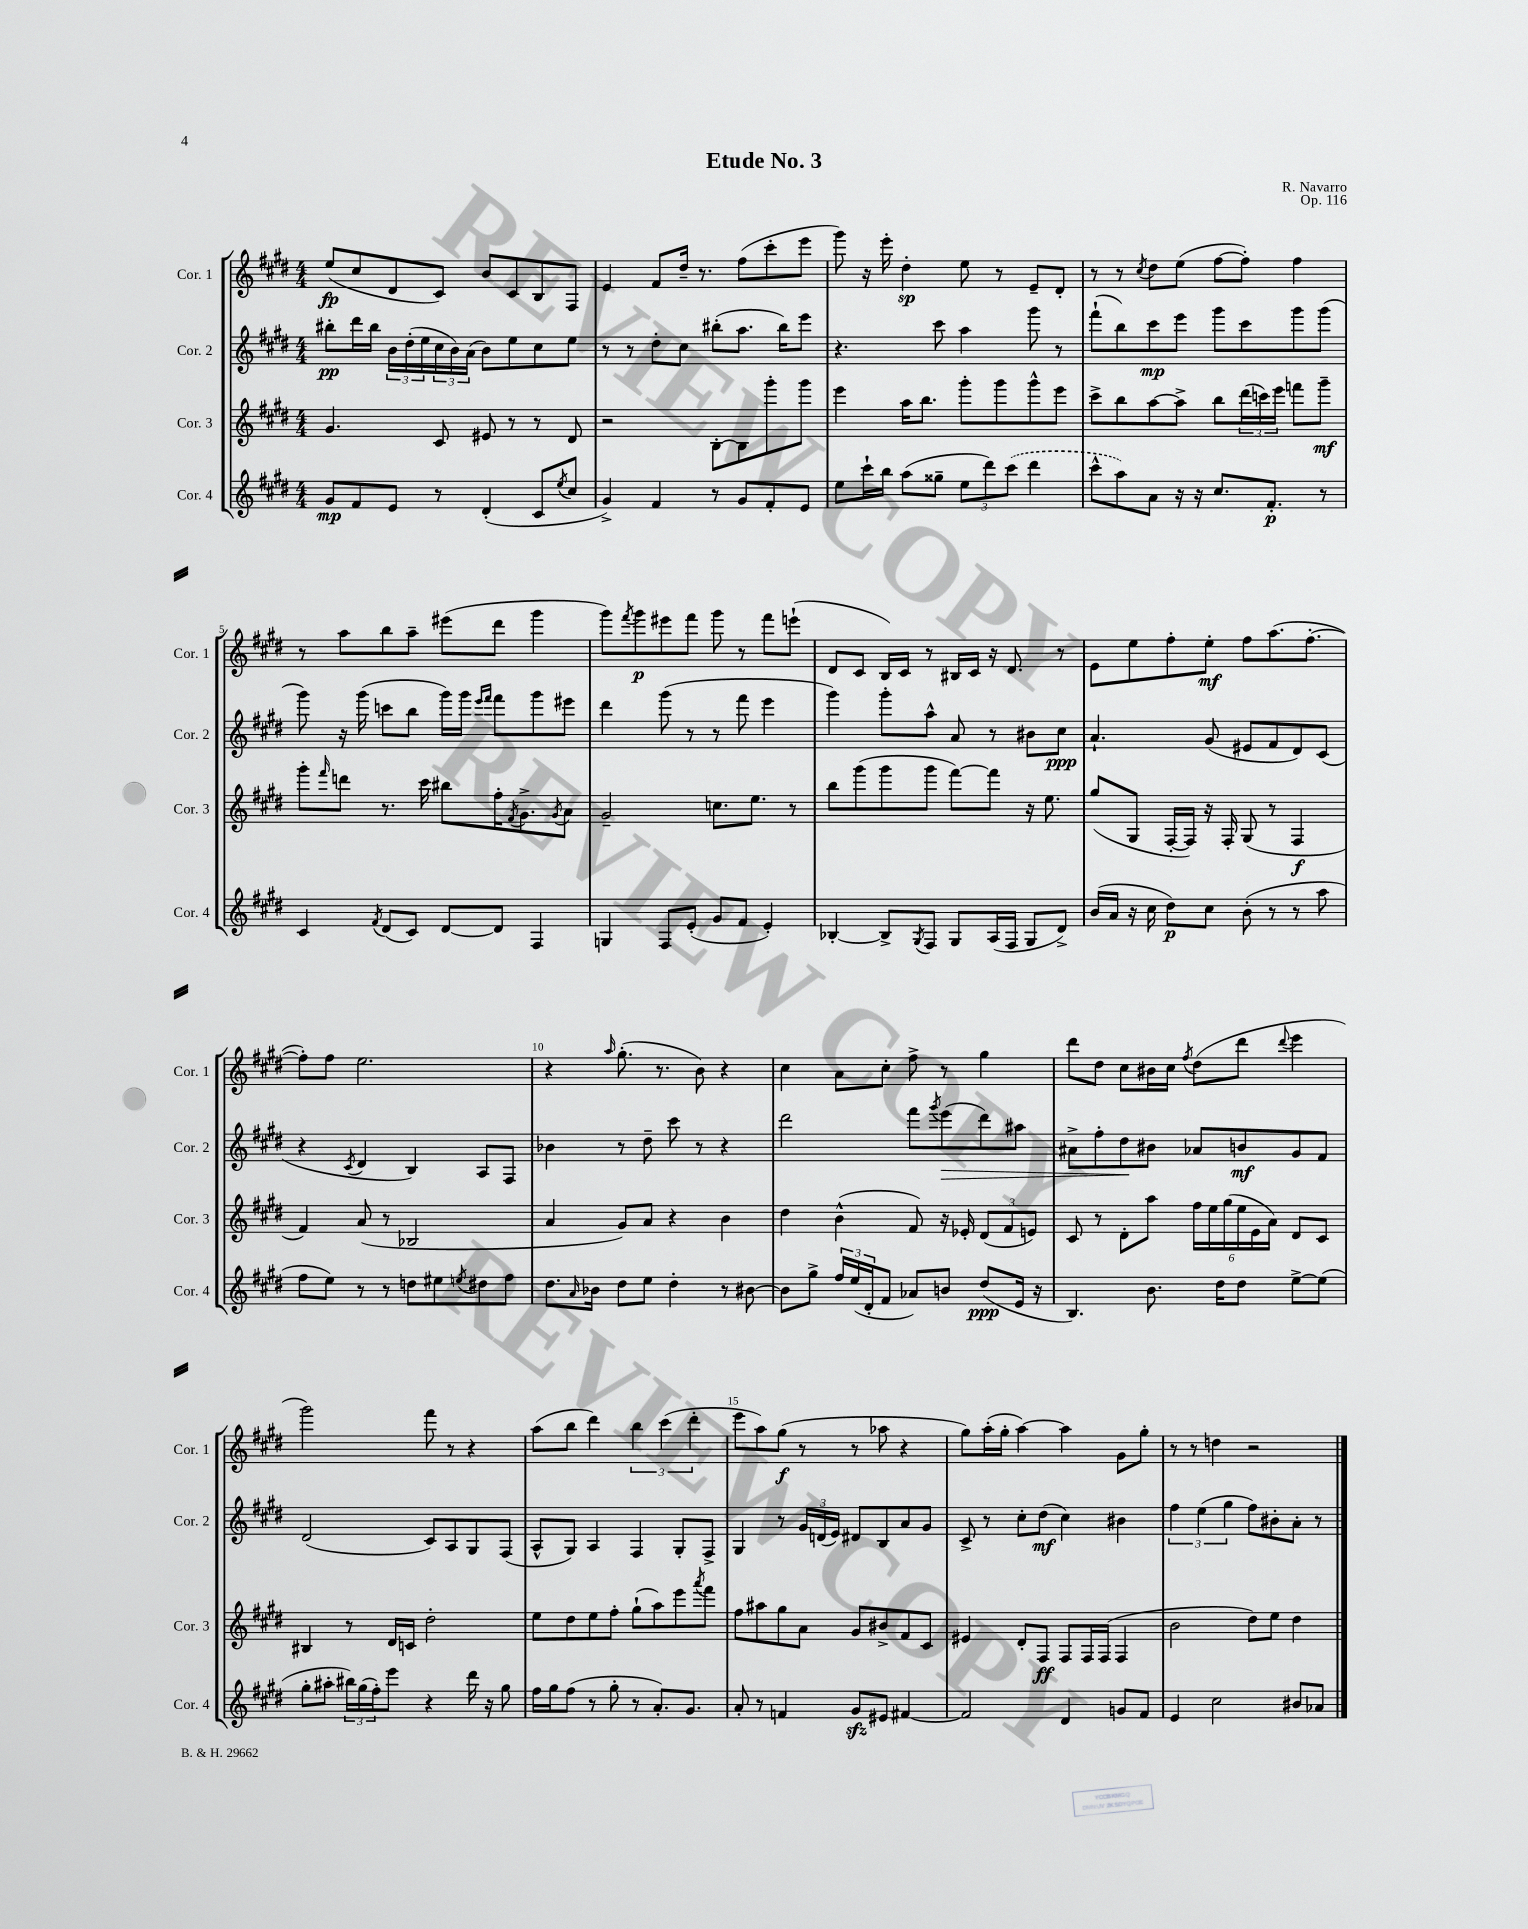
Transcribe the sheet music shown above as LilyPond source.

\header { title = "Etude No. 3" composer = "R. Navarro" opus = "Op. 116" }
<<
\new StaffGroup <<
\new Staff = "s0" \with { instrumentName = "Cor. 1" shortInstrumentName = "Cor. 1" } {
    \clef treble \key e \major \numericTimeSignature \time 4/4
    e''8\fp( cis''8 dis'8 cis'8) b'8 cis'8 b8 fis8 |
    e'4 fis'8 dis''16-- r8. fis''8( cis'''8-. e'''8 |
    gis'''8) r16 e'''16-. dis''4-.\sp e''8 r8 e'8-- dis'8-. |
    r8 r8 \acciaccatura { cis''8 } dis''8 e''8( fis''8~ fis''8-.) fis''4 |
    r8 a''8 b''8 a''8-- eis'''8( dis'''8 gis'''4 |
    gis'''8) \acciaccatura { fis'''8 } gis'''8\p eis'''8 fis'''8 gis'''8 r8 fis'''8 e'''8-!( |
    dis'8 cis'8 b16) cis'16 r8 bis16 cis'16 r16 dis'8. r8 |
    e'8 e''8 fis''8-. e''8-.\mf fis''8 a''8.( fis''8.~-. |
    fis''8-.) fis''8 e''2. |
    r4 \grace { a''16 } gis''8.-.( r8. b'8) r4 |
    cis''4 a'8 cis''8-. fis''8-> r8 gis''4 |
    dis'''8 dis''8 cis''8 bis'16 cis''16 \acciaccatura { fis''8 } dis''8( dis'''8 \appoggiatura { dis'''8 } e'''4 |
    gis'''2) fis'''8 r8 r4 |
    a''8( b''8 dis'''4) \tuplet 3/2 { b''4 cis'''4( dis'''4-. } |
    e'''8 a''8) gis''8\f( r8 r8 aes''8 r4 |
    gis''8) a''16-.( gis''16-. a''4~) a''4 gis'8 gis''8-. |
    r8 r8 d''4 r2 \bar "|." |
}
\new Staff = "s1" \with { instrumentName = "Cor. 2" shortInstrumentName = "Cor. 2" } {
    \clef treble \key e \major \numericTimeSignature \time 4/4
    bis''8-.\pp dis'''16 bis''16 \tuplet 3/2 { b'16 dis''16-.( e''16 } \tuplet 3/2 { cis''16 b'16) a'16( } b'8) e''8 cis''8 e''8 |
    r8 r8 dis''8-. cis''8 bis''8-.( a''8. bis''16) e'''8 |
    r4. cis'''8 a''4 gis'''8 r8 |
    fis'''8-!( b''8) cis'''8\mp e'''8 gis'''8 cis'''8 gis'''8 gis'''8( |
    gis'''8) r16 gis'''16( c'''8 b''8 gis'''16) gis'''16 \grace { e'''16 fis'''16 } fis'''8 gis'''8 eis'''8 |
    dis'''4 gis'''8( r8 r8 fis'''8 e'''4 |
    gis'''4) gis'''8-. a''8-^ a'8 r8 bis'8 cis''8\ppp |
    a'4.-! gis'8( eis'8 fis'8 dis'8) cis'8( |
    r4 \acciaccatura { cis'8 } dis'4 b4) a8 fis8 |
    bes'4 r8 dis''8-- cis'''8 r8 r4 |
    dis'''2 fis'''8 \acciaccatura { gis'''8 } e'''8\>( dis'''8) ais''8 |
    ais'8-> fis''8-. dis''8\! bis'8 aes'8 b'8\mf gis'8 fis'8 |
    dis'2( cis'8) a8 gis8 fis8( |
    a8-^ gis8) a4 fis4 gis8-. fis8-> |
    gis4 r8 \tuplet 3/2 { gis'16 d'16( e'16) } dis'8 b8 a'8 gis'8 |
    cis'8-> r8 cis''8-. dis''8\mf( cis''4) bis'4 |
    \tuplet 3/2 { fis''4 e''4( gis''4 } fis''8) bis'8-. a'8-. r8 \bar "|." |
}
\new Staff = "s2" \with { instrumentName = "Cor. 3" shortInstrumentName = "Cor. 3" } {
    \clef treble \key e \major \numericTimeSignature \time 4/4
    gis'4. cis'8 eis'8 r8 r8 dis'8 |
    r2 b8~-. b8 gis'''8-. gis'''8 |
    e'''4 a''16 b''8. gis'''8-. gis'''8 gis'''8-^ e'''8 |
    cis'''8-> b''8 a''8~ a''8-> b''8 \tuplet 3/2 { dis'''16( c'''16) e'''16 } f'''8 gis'''8--\mf |
    gis'''8-. \grace { fis'''16 } d'''8 r8. cis'''16 bis''8 fis''16-. \acciaccatura { fis'8 } gis'8.-> \acciaccatura { gis'8 } a'8 |
    gis'2-- c''8. e''8. r8 |
    b''8 gis'''8( gis'''8 gis'''8 fis'''8~) fis'''8 r16 e''8. |
    gis''8( gis8 fis16~-. fis16) r16 fis16-. gis8( r8 fis4\f |
    fis'4) a'8( r8 bes2 |
    a'4 gis'8) a'8 r4 b'4 |
    dis''4 b'4-^( fis'8) r16 ees'16-. \tuplet 3/2 { dis'8( fis'8 e'8) } |
    cis'8 r8 dis'8-. a''8 \tuplet 6/4 { fis''16 e''16 gis''16( e''16 e'16 a'16) } dis'8 cis'8 |
    bis4 r8 dis'16 c'16 dis''2-. |
    e''8 dis''8 e''8 fis''8-. gis''8-!( a''8) e'''8 \acciaccatura { a'''8 } fis'''8 |
    fis''8 ais''8 gis''8 a'8 gis'8 bis'8-> fis'8 cis'8 |
    eis'4 dis'8-. fis8\ff fis8 fis16 fis16( fis4 |
    b'2 dis''8) e''8 dis''4 \bar "|." |
}
\new Staff = "s3" \with { instrumentName = "Cor. 4" shortInstrumentName = "Cor. 4" } {
    \clef treble \key e \major \numericTimeSignature \time 4/4
    gis'8\mp fis'8 e'8 r8 dis'4-.( cis'8 \acciaccatura { e''8 } cis''8 |
    gis'4->) fis'4 r8 gis'8 fis'8-. e'8 |
    e''8 cis'''16-! b''16 a''8( gisis''8-- \tuplet 3/2 { e''8 dis'''8) \once \slurDashed cis'''8( } dis'''4 |
    cis'''8-^ a''8) a'8 r16 r16 cis''8. fis'8.-.\p r8 |
    cis'4 \acciaccatura { fis'8 } dis'8( cis'8) dis'8~ dis'8 fis4 |
    g4 fis8 e'8-.( gis'8 fis'8 e'4-.) |
    bes4~-. bes8-> \acciaccatura { gis8 } fis8 gis8 a16( fis16 gis8 dis'8->) |
    b'16( a'16 r16 cis''16 dis''8\p) cis''8 b'8-.( r8 r8 a''8 |
    fis''8 e''8) r8 r8 d''8 eis''8 \acciaccatura { e''8 } dis''8 fis''8 |
    dis''8. \grace { a'16 } bes'16 dis''8 e''8 dis''4-. r8 bis'8~ |
    bis'8 gis''8-> \tuplet 3/2 { fis''16 e''16( dis'16-. } fis'8 aes'8) b'8 dis''8\ppp( e'16 r16 |
    b4.) b'8. dis''16 dis''8 e''8~-> e''8( |
    gis''8-. ais''8-. \tuplet 3/2 { bis''16) gis''16( fis''16-.) } e'''8 r4 dis'''16 r16 gis''8 |
    fis''16 gis''16 fis''8( r8 gis''8-. r8 a'8.-.) gis'8. |
    a'8-. r8 f'4 gis'8\sfz eis'8 fis'4~ |
    fis'2 dis'4 g'8 fis'8 |
    e'4 cis''2 bis'8 aes'8 \bar "|." |
}
>>
>>
\layout { \context { \Score \override BarNumber.break-visibility = ##(#f #t #t) barNumberVisibility = #(every-nth-bar-number-visible 5) } }
